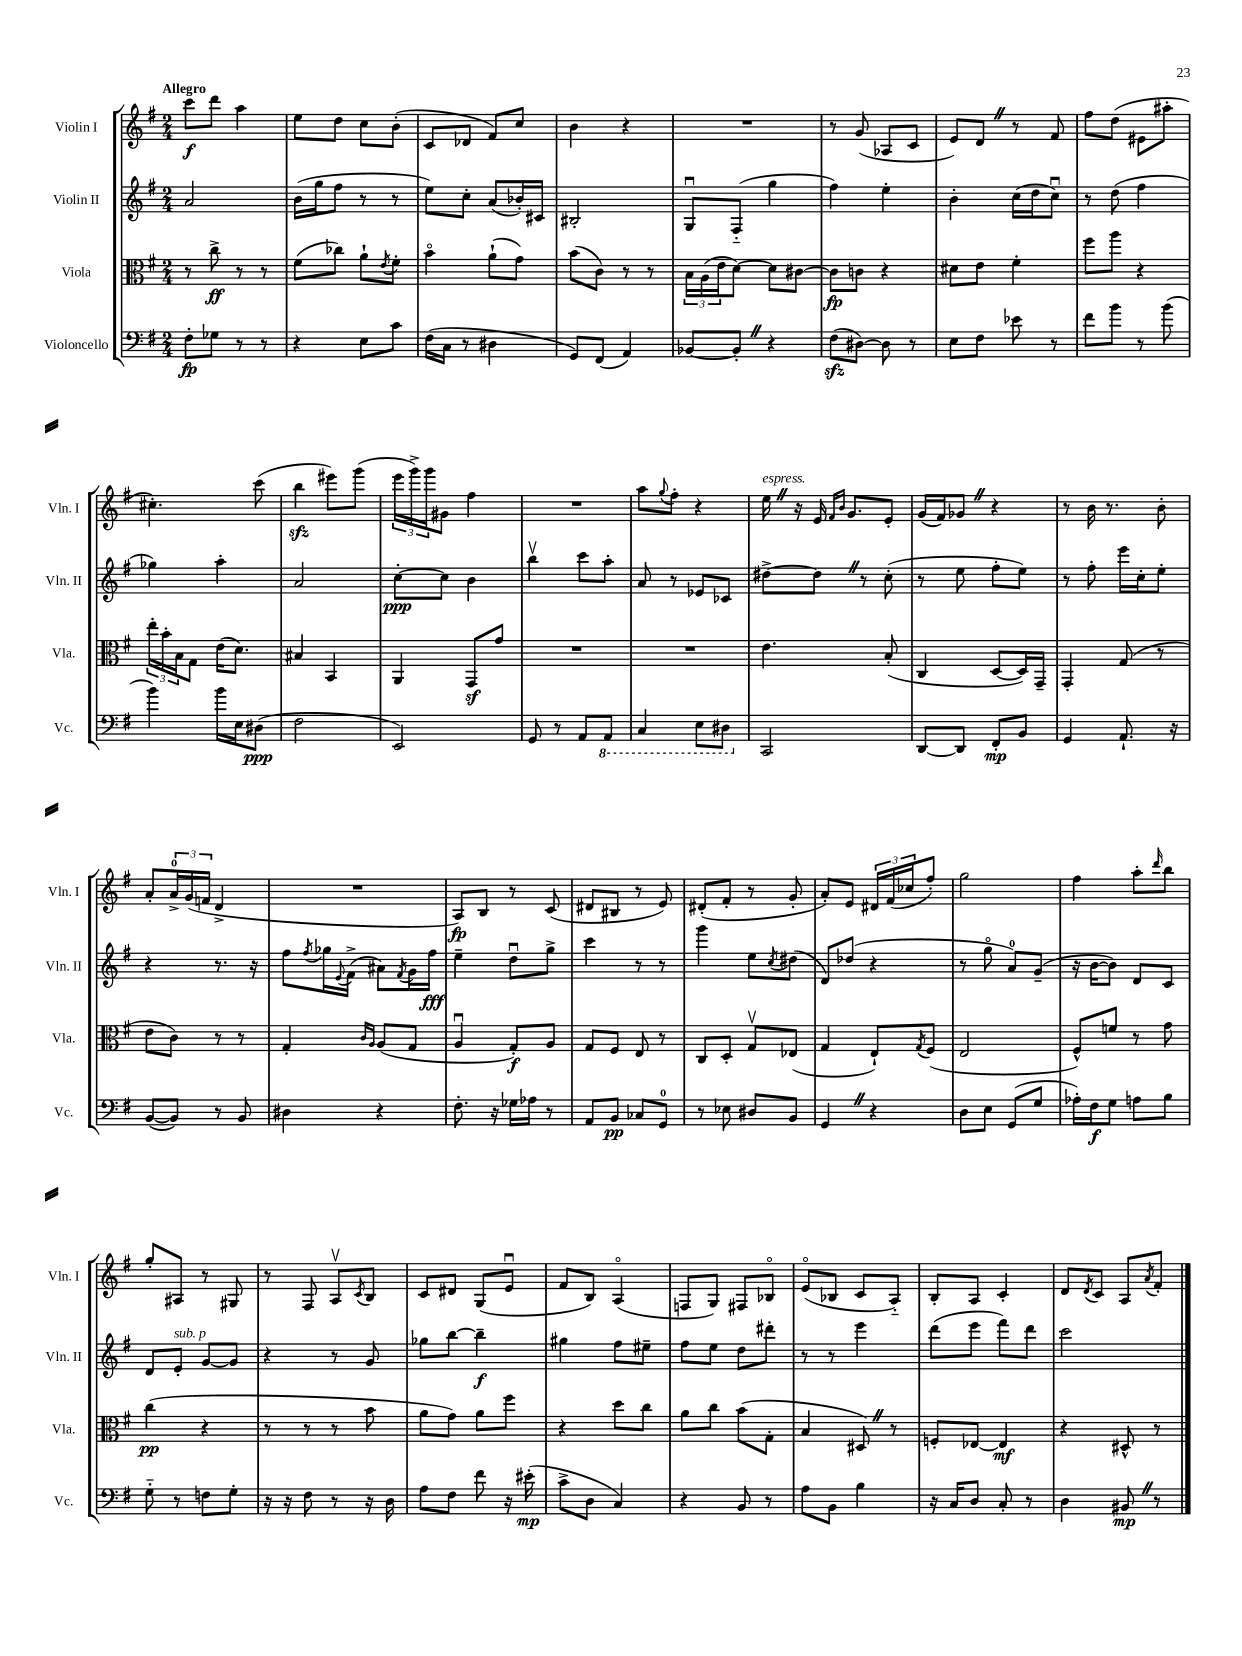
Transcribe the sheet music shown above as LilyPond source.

<<
\new StaffGroup <<
\new Staff = "s0" \with { instrumentName = "Violin I" shortInstrumentName = "Vln. I" } {
    \clef treble \key g \major \numericTimeSignature \time 2/4 \tempo "Allegro"
    c'''8\f d'''8 a''4 |
    e''8 d''8 c''8 b'8-.( |
    c'8 des'8 fis'8) c''8 |
    b'4 r4 |
    R2 |
    r8 g'8( aes8 c'8 |
    e'8) d'8 \once \override BreathingSign.text = \markup { \musicglyph "scripts.caesura.straight" } \breathe r8 fis'8 |
    fis''8 d''8( eis'8 ais''8-. |
    cis''4.-.) c'''8( |
    b''4\sfz eis'''8) g'''8( |
    \tuplet 3/2 { e'''16 g'''16->) g'''16 } gis'8 fis''4 |
    R2 |
    a''8 \appoggiatura { g''8 } fis''8-. r4 |
    e''16^\markup { \italic "espress." } \once \override BreathingSign.text = \markup { \musicglyph "scripts.caesura.straight" } \breathe r16 e'16 \grace { fis'16 b'16 } g'8. e'8-. |
    g'16( fis'16) ges'8 \once \override BreathingSign.text = \markup { \musicglyph "scripts.caesura.straight" } \breathe r4 |
    r8 b'16 r8. b'8-. |
    a'8-. \tuplet 3/2 { a'16-0-> g'16( f'16 } d'4-> |
    R2 |
    a8\fp) b8 r8 c'8( |
    dis'8 bis8 r8 e'8) |
    dis'8-.( fis'8-. r8 g'8-. |
    a'8-.) e'8 \tuplet 3/2 { dis'16 fis'16( ces''16 } fis''8-.) |
    g''2 |
    fis''4 a''8-. \grace { d'''16 } b''8 |
    g''8-. ais8 r8 gis8 |
    r8 fis8 a8\upbow \acciaccatura { c'8 } b8 |
    c'8 dis'8 g8( e'8\downbow |
    fis'8 b8) a4\flageolet( |
    f8 g8) fis8 bes8\flageolet |
    e'8\flageolet( bes8 c'8 a8-_) |
    b8-. a8 c'4-. |
    d'8 \acciaccatura { d'8 } c'8 a8 \acciaccatura { a'8 } fis'8-. \bar "|." |
}
\new Staff = "s1" \with { instrumentName = "Violin II" shortInstrumentName = "Vln. II" } {
    \clef treble \key g \major \numericTimeSignature \time 2/4
    a'2 |
    b'16( g''16 fis''8 r8 r8 |
    e''8) c''8-. a'8( bes'16-.) cis'16 |
    bis2-. |
    g8\downbow fis8-_( g''4 |
    fis''4) e''4-. |
    b'4-. c''16( d''16 c''8\downbow) |
    r8 d''8( fis''4 |
    ges''4) a''4-. |
    a'2 |
    c''8~-.\ppp c''8 b'4 |
    b''4\upbow c'''8 a''8-. |
    a'8 r8 ees'8 ces'8 |
    dis''8~-> dis''8 \once \override BreathingSign.text = \markup { \musicglyph "scripts.caesura.straight" } \breathe r8 c''8-.( |
    r8 e''8 fis''8-. e''8) |
    r8 fis''8-. e'''16 c''16-. e''8-. |
    r4 r8. r16 |
    fis''8 \acciaccatura { fis''8 } ges''16 \appoggiatura { e'8 } fis'16->( ais'8) \acciaccatura { fis'8 } g'16 fis''16\fff |
    e''4-- d''8\downbow g''8-> |
    c'''4 r8 r8 |
    g'''4 e''8 \acciaccatura { c''8 } dis''8( |
    d'8) des''8( r4 |
    r8 g''8\flageolet a'8-0) g'8--( |
    r16 b'16~ b'8) d'8 c'8 |
    d'8 e'8-.^\markup { \italic "sub. p" } g'8~ g'8 |
    r4 r8 g'8 |
    ges''8 b''8~ b''4--\f |
    gis''4 fis''8 eis''8-- |
    fis''8 e''8 d''8 dis'''8-. |
    r8 r8 e'''4 |
    d'''8( e'''8 fis'''8) d'''8 |
    c'''2 \bar "|." |
}
\new Staff = "s2" \with { instrumentName = "Viola" shortInstrumentName = "Vla." } {
    \clef alto \key g \major \numericTimeSignature \time 2/4
    r8 c''8->\ff r8 r8 |
    fis'8( ces''8) a'8-! \acciaccatura { e'8 } fis'8-. |
    b'4\flageolet a'8-!( g'8) |
    b'8( c'8) r8 r8 |
    \tuplet 3/2 { b16 a16( e'16 } d'8~) d'8 cis'8~ |
    cis'8\fp c'8 r4 |
    dis'8 e'8 fis'4-. |
    fis''8 a''8 r4 |
    \tuplet 3/2 { e''16-. b'16-. b16 } g8 e'16( d'8.) |
    bis4 b,4 |
    a,4 g,8\sf g'8 |
    R2 |
    R2 |
    e'4. b8-.( |
    c4 d8~ d16) g,16-- |
    g,4-. g8( r8 |
    e'8 c'8) r8 r8 |
    g4-. \grace { c'16 a16 } a8( g8 |
    a4\downbow g8-.\f) a8 |
    g8 fis8 e8 r8 |
    c8 d8-. g8\upbow ees8( |
    g4 e8-!) \acciaccatura { g8 } fis8( |
    e2 |
    fis8-^) f'8 r8 g'8 |
    c''4\pp( r4 |
    r8 r8 r8 b'8 |
    a'8 g'8) a'8 fis''8 |
    r4 d''8 c''8 |
    a'8 c''8 b'8( g8-. |
    b4 dis8) \once \override BreathingSign.text = \markup { \musicglyph "scripts.caesura.straight" } \breathe r8 |
    f8-. ees8~ ees4\mf |
    r4 dis8-^ r8 \bar "|." |
}
\new Staff = "s3" \with { instrumentName = "Violoncello" shortInstrumentName = "Vc." } {
    \clef bass \key g \major \numericTimeSignature \time 2/4
    fis8-.\fp ges8 r8 r8 |
    r4 e8 c'8 |
    fis16( c16 r8 dis4 |
    g,8) fis,8( a,4) |
    bes,8~ bes,8-. \once \override BreathingSign.text = \markup { \musicglyph "scripts.caesura.straight" } \breathe r4 |
    fis8\sfz( dis8~) dis8 r8 |
    e8 fis8 ees'8 r8 |
    fis'8 b'8 r8 b'8( |
    b'4) b'16 e16 dis8\ppp( |
    fis2 |
    e,2) |
    g,8 r8 a,8 \ottava #-1 a,,8 |
    c,4 e,8 dis,8 \ottava #0 |
    c,2 |
    d,8~ d,8 fis,8-.\mp b,8 |
    g,4 a,8.-! r16 |
    b,8~( b,8) r8 b,8 |
    dis4 r4 |
    fis8.-. r16 ges16 aes16 r8 |
    a,8 b,8\pp ces8 g,8-0 |
    r8 ees8 dis8 b,8 |
    g,4 \once \override BreathingSign.text = \markup { \musicglyph "scripts.caesura.straight" } \breathe r4 |
    d8 e8 g,8( g8 |
    aes16-.) fis16\f g8 a8 b8 |
    g8-_ r8 f8 g8-. |
    r16 r16 fis8 r8 r16 d16 |
    a8 fis8 fis'8 r16 eis'16-.\mp( |
    c'8-> d8 c4) |
    r4 b,8 r8 |
    a8 b,8 b4 |
    r16 c16 d8 c8-. r8 |
    d4 bis,8\mp \once \override BreathingSign.text = \markup { \musicglyph "scripts.caesura.straight" } \breathe r8 \bar "|." |
}
>>
>>
\layout { \context { \Score \remove "Bar_number_engraver" } }
